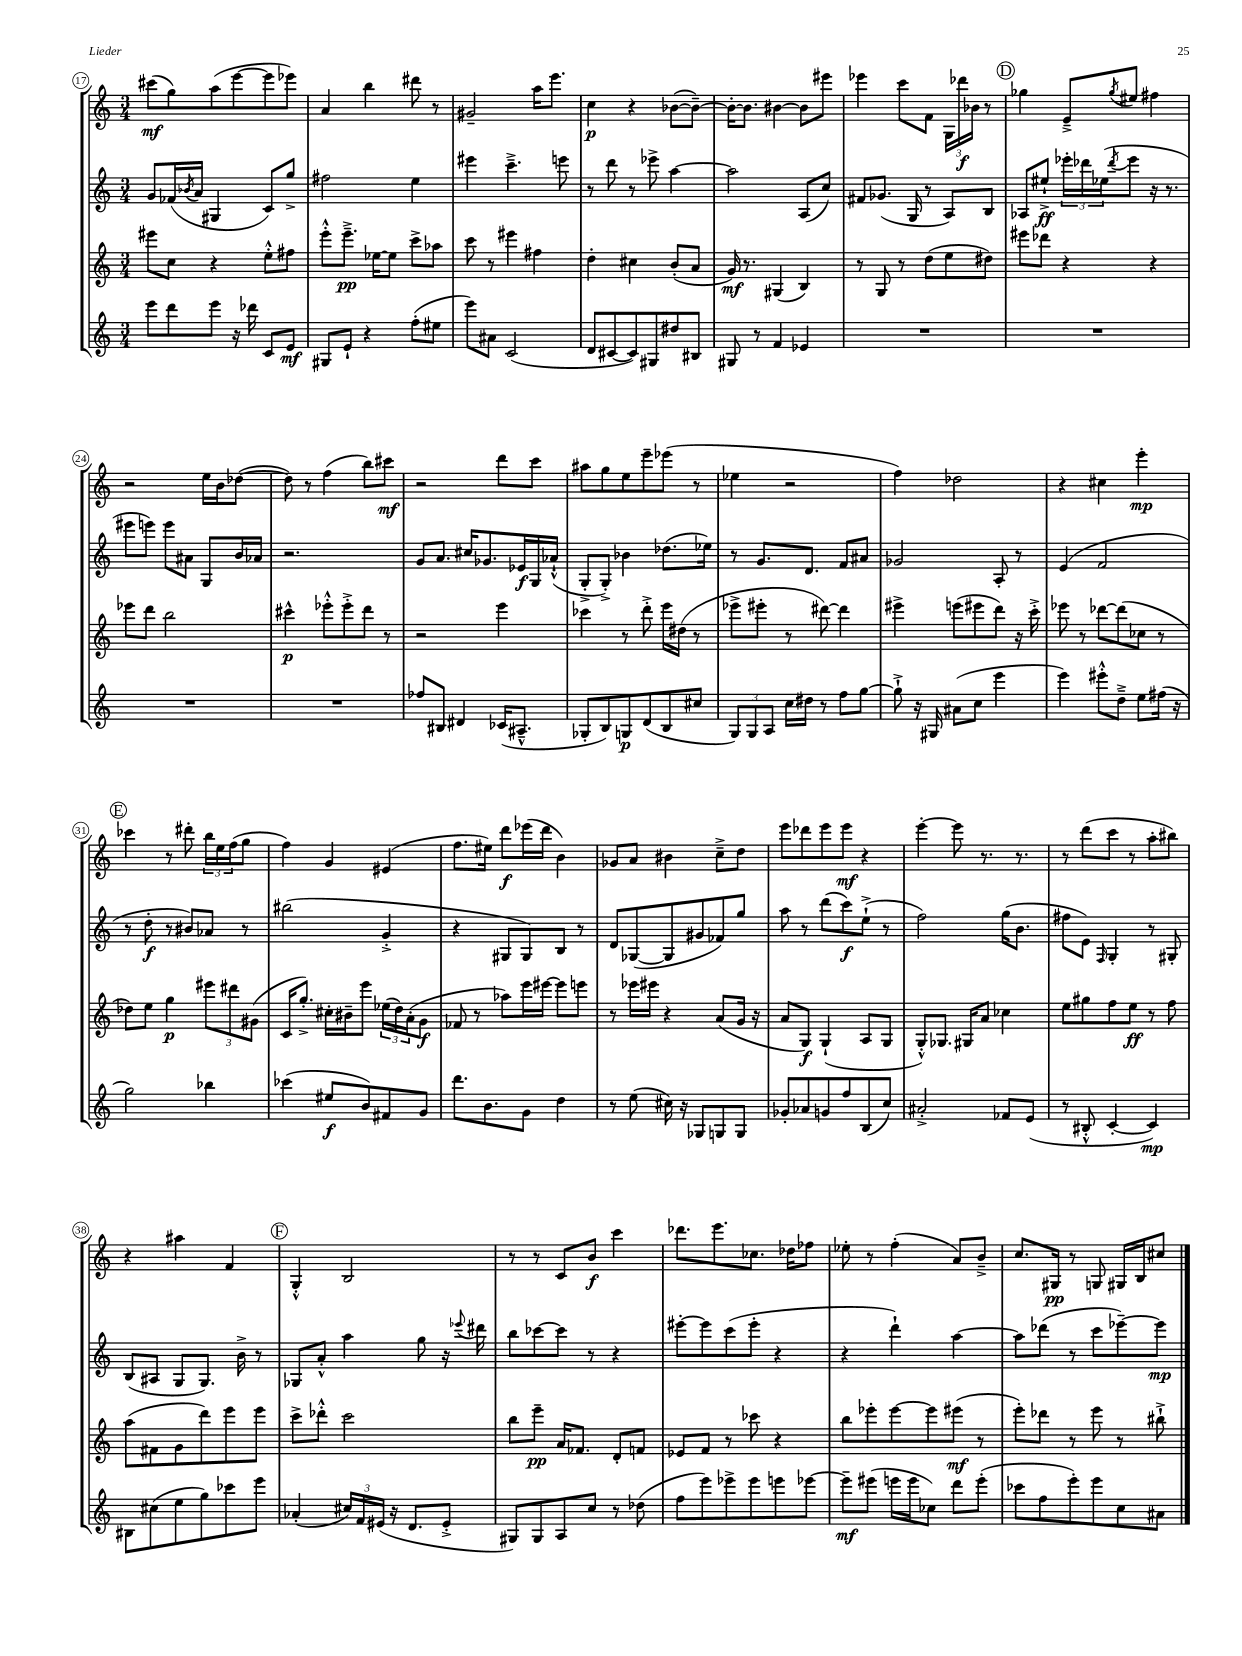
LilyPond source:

<<
\new StaffGroup <<
\new Staff = "s0" {
    \clef treble \key c \major \numericTimeSignature \time 3/4
    cis'''8\mf( g''8) a''8( e'''8~ e'''8 ees'''8) |
    a'4 b''4 dis'''8 r8 |
    gis'2-- a''16 e'''8. |
    c''4\p r4 bes'8~( bes'8~--) |
    bes'16~-. bes'8. bis'4~ bis'8 eis'''8 |
    ees'''4 c'''8 f'8 \tuplet 3/2 { g16 des'''16\f bes'16 } r8 |
    \mark \markup { \circle "D" } ges''4 e'8---> \acciaccatura { ges''8 } eis''8 fis''4 |
    r2 e''16 b'16 des''8~( |
    des''8) r8 f''4( b''8) cis'''8\mf |
    r2 d'''8 c'''8 |
    ais''8 g''8 e''8 e'''8-- ees'''8( r8 |
    ees''4 r2 |
    f''4) des''2 |
    r4 cis''4 e'''4-.\mp |
    \mark \markup { \circle "E" } ces'''4 r8 dis'''8-. \tuplet 3/2 { b''16 e''16 f''16( } g''8 |
    f''4) g'4 eis'4( |
    f''8. eis''16) d'''8\f ees'''16( d'''16 b'4) |
    ges'8 a'8 bis'4 c''8---> d''8 |
    e'''8 des'''8 e'''8 e'''8\mf r4 |
    e'''4~-. e'''8 r8. r8. |
    r8 d'''8( c'''8 r8 a''8-. bis''8) |
    r4 ais''4 f'4 |
    \mark \markup { \circle "F" } g4-.-^ b2 |
    r8 r8 c'8 b'8\f c'''4 |
    des'''8. e'''8. ces''8. des''16 fes''8 |
    ees''8-. r8 f''4-.( a'8) b'8---> |
    c''8. gis16\pp r8 g8 gis16 b16 cis''8 \bar "|." |
}
\new Staff = "s1" {
    \clef treble \key c \major \numericTimeSignature \time 3/4
    g'8 fes'16( \acciaccatura { bes'8 } a'16 gis4 c'8) g''8-> |
    fis''2 e''4 |
    eis'''4 c'''4.---> e'''8 |
    r8 d'''8 r8 ees'''8-> a''4~ |
    a''2 a8( c''8) |
    fis'8 ges'8.( g16 r8 a8) b8 |
    \mark \markup { \circle "D" } aes8 eis''8-!->\ff \tuplet 3/2 { ees'''16-. des'''16 ees''16( } \acciaccatura { des'''8 } ees'''8 r16 r8. |
    eis'''8 e'''8) e'''8 ais'8 g8 b'16 aes'16 |
    r2. |
    g'8 a'8. cis''16 ges'8. ees'16\f g16 aes'16-!-^( |
    g8-.-> g8-.->) bes'4 des''8.( ees''16) |
    r8 g'8. d'8. f'8 ais'8 |
    ges'2 a8-. r8 |
    e'4( f'2 |
    \mark \markup { \circle "E" } r8 d''8-.\f r8 bis'8) aes'8 r8 |
    bis''2( g'4-.-> |
    r4 gis8 gis8) b8 r8 |
    d'8 ges8~( ges8 gis'8 fes'8) g''8 |
    a''8 r8 d'''8( c'''8\f) e''8-!->( r8 |
    f''2) g''16( b'8. |
    fis''8 e'8) \grace { f16 } g4-. r8 gis8-. |
    b8( ais8 g8 g8.) b'16-> r8 |
    \mark \markup { \circle "F" } ges8 a'8-.-^ a''4 g''8 r16 \appoggiatura { ees'''8 } dis'''16 |
    b''8 ces'''8~ ces'''8 r8 r4 |
    eis'''8~-. eis'''8 c'''8( eis'''8-. r4 |
    r4 d'''4-!) a''4~ |
    a''8 des'''8( r8 c'''8 ees'''8~--) ees'''8\mp \bar "|." |
}
\new Staff = "s2" {
    \clef treble \key c \major \numericTimeSignature \time 3/4
    eis'''8 c''8 r4 e''8-.-^ fis''8 |
    e'''8-.-^ e'''8.--->\pp ees''16~ ees''8 c'''8-> aes''8 |
    c'''8 r8 eis'''4 fis''4 |
    d''4-. cis''4 b'8-.( a'8 |
    g'16\mf) r8. gis4( b4) |
    r8 g8 r8 d''8( e''8 dis''8) |
    \mark \markup { \circle "D" } eis'''8 des'''8 r4 r4 |
    ees'''8 d'''8 b''2 |
    cis'''4-^\p ees'''8-.-^ ees'''8-.-> d'''8 r8 |
    r2 e'''4 |
    ces'''4 r8 d'''8-.-> e'''16 dis''16( r8 |
    ees'''8-> eis'''8-. r8 dis'''8~) dis'''4 |
    eis'''4-> e'''8( eis'''8 d'''8) r16 c'''16-.-> |
    ees'''8 r8 des'''8~ des'''8( ces''8 r8 |
    \mark \markup { \circle "E" } des''8) e''8 g''4\p \tuplet 3/2 { eis'''8 dis'''8 gis'8( } |
    c'16 g''8.-.->) cis''16-. bis'16-- e'''8 \tuplet 3/2 { ees''16( d''16) a'16-.( } g'8\f |
    fes'8 r8 aes''8) e'''16 eis'''16~ eis'''8 e'''8 |
    r8 ees'''16 eis'''16 r4 a'8( g'16 r16 |
    a'8 g8\f) g4-!( a8 g8 |
    g8-.-^) ges8. gis16 a'8 ces''4 |
    e''8 gis''8 f''8 e''8\ff r8 f''8 |
    a''8( fis'8 g'8 d'''8) e'''8 e'''8 |
    \mark \markup { \circle "F" } c'''8-> des'''8-.-^ c'''2 |
    b''8 e'''8--\pp a'16 fes'8. d'8-. f'8 |
    ees'8 f'8 r8 ces'''8 r4 |
    b''8 ees'''8-. ees'''8~ ees'''8 eis'''8\mf( r8 |
    e'''8-.) des'''8 r8 e'''8 r8 bis''8-!-> \bar "|." |
}
\new Staff = "s3" {
    \clef treble \key c \major \numericTimeSignature \time 3/4
    e'''8 d'''8 e'''8 r16 des'''16 c'8 e'8\mf |
    gis8 e'8-! r4 f''8-.( eis''8 |
    e'''8) ais'8 c'2( |
    d'8 cis'8~ cis'8) gis8 dis''8 bis8 |
    gis8 r8 f'4 ees'4 |
    R2. |
    \mark \markup { \circle "D" } R2. |
    R2. |
    R2. |
    fes''8 bis8 dis'4 ces'16( ais8.---^ |
    ges8-. b8) g8\p d'8( b8 cis''8 |
    \tuplet 3/2 { g8) g8 a8 } c''16 dis''16 r8 f''8 g''8~ |
    g''8-!-> r16 gis16 ais'8( c''8 e'''4 |
    e'''4) eis'''8-.-^ d''8---> e''8 fis''16( r16 |
    \mark \markup { \circle "E" } g''2) bes''4 |
    ces'''4( eis''8\f b'8) fis'8 g'8 |
    d'''8. b'8. g'8 d''4 |
    r8 e''8( cis''16) r16 ges8 g8 g8 |
    ges'8-. aes'8 g'8 f''8 b8( c''8) |
    ais'2-.-> fes'8 e'8( |
    r8 bis8-.-^ c'4~-. c'4\mp) |
    bis8 cis''8( e''8 g''8) ces'''8 e'''8 |
    \mark \markup { \circle "F" } aes'4-.( \tuplet 3/2 { cis''16) f'16 eis'16( } r16 d'8. eis'8-.-> |
    gis8) gis8 a8 c''8 r8 des''8( |
    f''8 e'''8) ees'''8-> ees'''8 e'''8 ees'''8~ |
    ees'''8--\mf eis'''8( e'''16 e'''16 ces''8) d'''8 e'''8-.( |
    ces'''8 f''8 e'''8-.) e'''8 c''8 ais'8 \bar "|." |
}
>>
>>
\layout { \context { \Score currentBarNumber = #17 \override BarNumber.stencil = #(make-stencil-circler 0.1 0.3 ly:text-interface::print) } }
